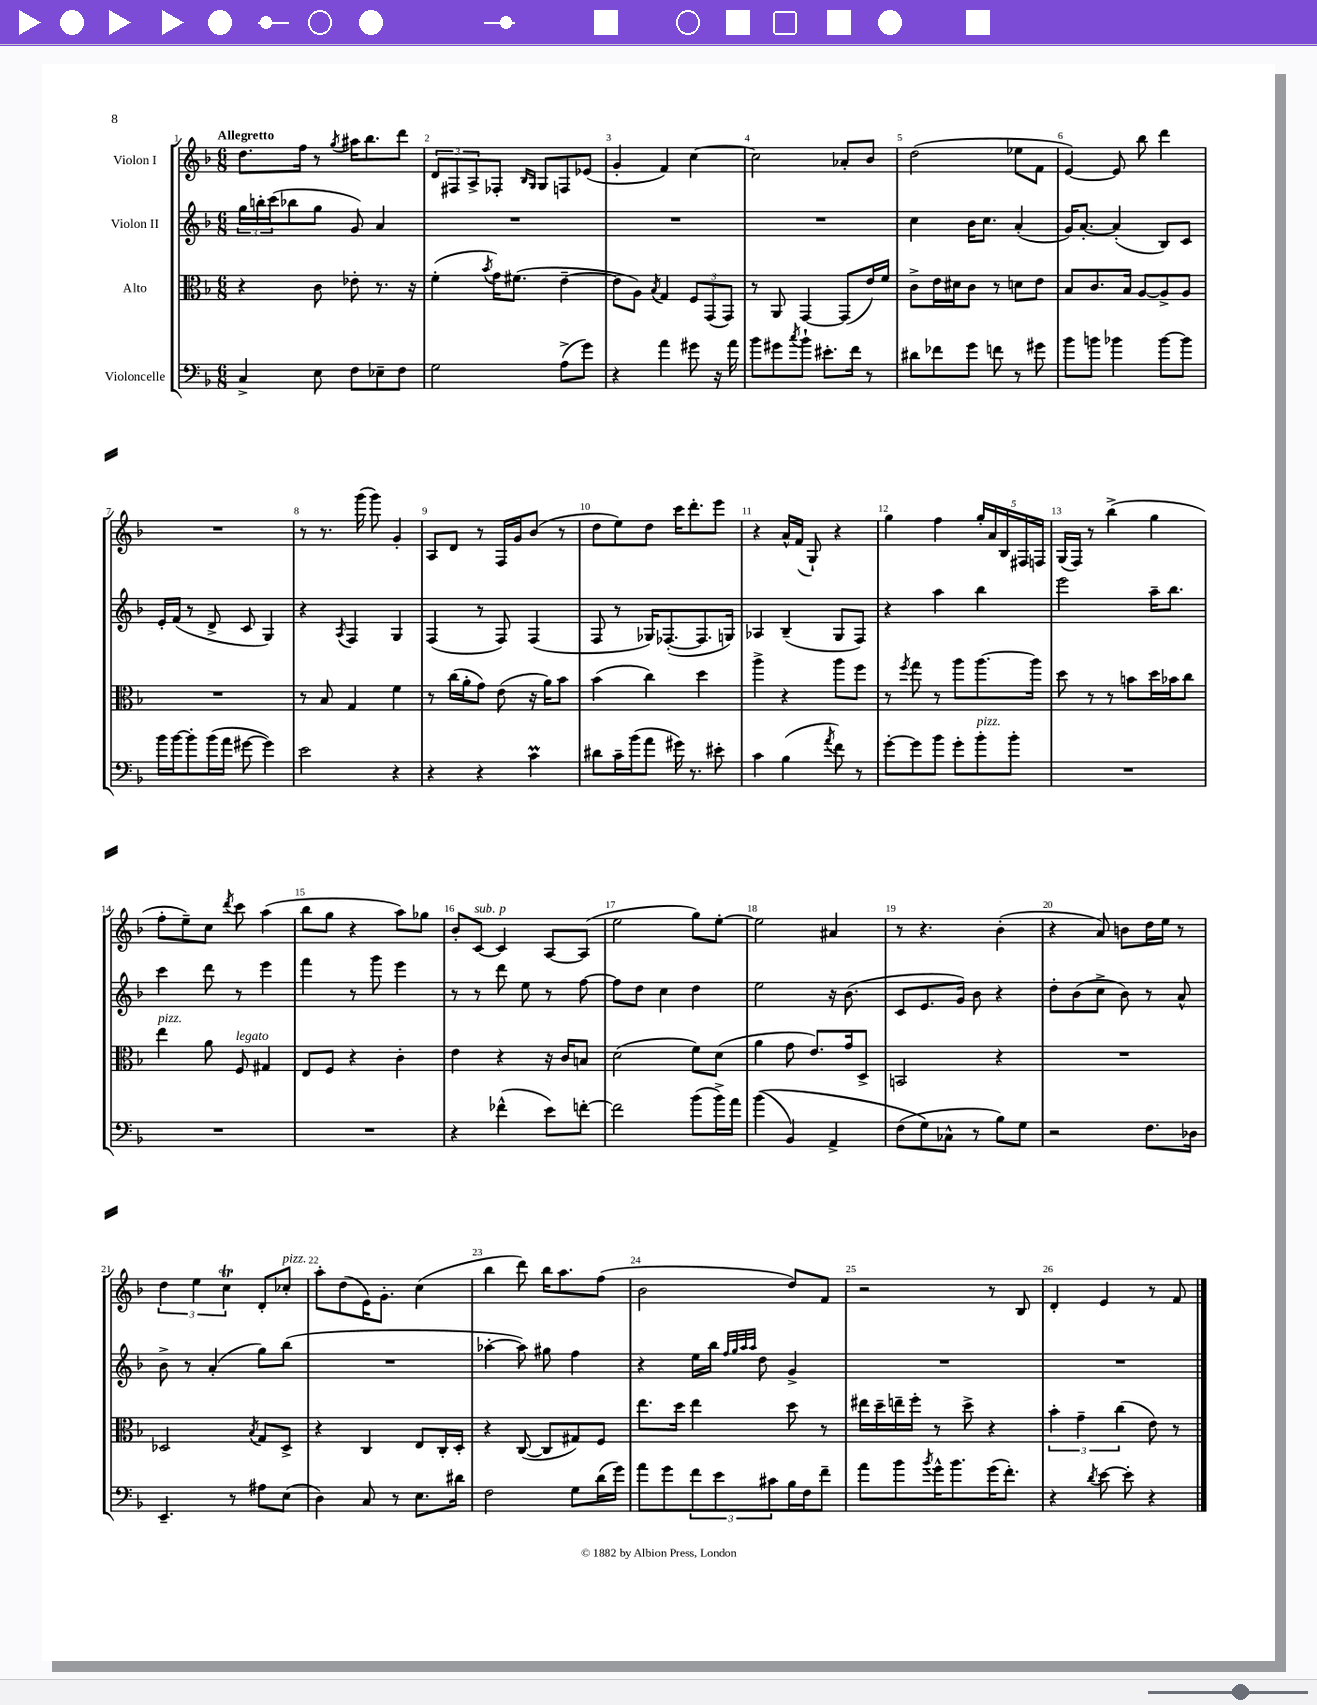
<<
\new StaffGroup <<
\new Staff = "s0" \with { instrumentName = "Violon I" } {
    \clef treble \key f \major \numericTimeSignature \time 6/8 \tempo "Allegretto"
    d''8. f''16 r8 \acciaccatura { g''8 } ais''16 bes''8. d'''8 |
    \tuplet 3/2 { d'8 fis8 a8-> } fes8-. \grace { bes16 g16 } g8 f8 ees'8( |
    g'4-. f'4) c''4~ |
    c''2 aes'8-. bes'8 |
    d''2( ees''8 f'8 |
    e'4~) e'8 bes''8 d'''4 |
    R2. |
    r8 r8. g'''16( g'''8) g'4-. |
    a8 d'8 r8 f16 g'16 bes'8( r8 |
    d''8 e''8) d''8 c'''16 d'''8.-. e'''8 |
    r4 a'16-^ f'16( g8-!) r4 |
    g''4 f''4 \tuplet 5/4 { g''16-. a'16 bes16 fis16 f16 } |
    g16( f16) r8 bes''4->( g''4 |
    f''8-. e''8--) c''8 \acciaccatura { d'''8 } c'''8 a''4( |
    bes''8 g''8 r4 a''8) ges''8 |
    bes'8-. c'8~^\markup { \italic "sub. p" } c'4 a8~ a8( |
    e''2 g''8) e''8~-. |
    e''2 ais'4 |
    r8 r4. bes'4-.( |
    r4 a'8) b'8 d''16 e''16 r8 |
    \tuplet 3/2 { d''4 e''4 c''4\trill } d'8-. ces''8-.^\markup { \italic "pizz." } |
    a''8-. d''8( e'16) g'8.-. c''4( |
    bes''4 d'''8) bes''16 a''8. f''8( |
    bes'2 d''8) f'8 |
    r2 r8 bes8 |
    d'4-. e'4 r8 f'8 \bar "|." |
}
\new Staff = "s1" \with { instrumentName = "Violon II" } {
    \clef treble \key f \major \numericTimeSignature \time 6/8
    \tuplet 3/2 { g''16 b''16-. c'''16( } bes''8 g''8 g'8) a'4 |
    R2. |
    R2. |
    R2. |
    c''4 bes'16 c''8. a'4-.( |
    g'16) a'8.~-. a'4-.( bes8) c'8 |
    e'16-. f'16( r8 d'8-> c'8 g4) |
    r4 \acciaccatura { a8 } f4 g4 |
    f4( r8 f8) f4( |
    f8 r8 ges16) fes8.~-.( fes8. g16) |
    aes4 bes4--( g8 f8) |
    r4 a''4 bes''4 |
    e'''2 a''16-- bes''8. |
    c'''4 d'''8 r8 e'''4 |
    f'''4 r8 g'''8 e'''4 |
    r8 r8 d'''8 e''8 r8 f''8~ |
    f''8 d''8 c''4 d''4 |
    e''2 r16 bes'8.( |
    c'8 e'8. g'16) bes'8 r4 |
    d''8-. bes'8( c''8-> bes'8) r8 a'8-^ |
    bes'8-> r8 a'4-.( g''8) bes''8( |
    R2. |
    aes''4~-. aes''8) gis''8 f''4 |
    r4 e''16 bes''16 \grace { f''32 g''32 a''32 a''32 } d''8 g'4-> |
    R2. |
    R2. \bar "|." |
}
\new Staff = "s2" \with { instrumentName = "Alto" } {
    \clef alto \key f \major \numericTimeSignature \time 6/8
    r4 c'8 ees'8-. r8. r16 |
    f'4-.( \acciaccatura { bes'8 } g'16) fis'8.( e'4~-- |
    e'8 a8) \acciaccatura { bes8 } g4 \tuplet 3/2 { f8 g,8( g,8) } |
    r8 a,8 g,4~ g,8( e'16) f'16 |
    c'8-> e'16 dis'16 c'8 r8 d'8 e'8 |
    bes8 c'8. bes16 a8~ a8-> a8 |
    R2. |
    r8 bes8 g4 f'4 |
    r8 c''16( a'16-. g'8) e'8( r16 a'16) bes'8 |
    bes'4( c''4) d''4 |
    a''4-> r4 a''8 f''8 |
    r8 \acciaccatura { f''8 } g''8 r8 a''8 a''8.~ a''16 |
    d''8 r8 r8 b'8 d''16 bes'16 c''8 |
    e''4^\markup { \italic "pizz." } a'8 f8^\markup { \italic "legato" } gis4 |
    e8 f8 r4 c'4-. |
    e'4 r4 r16 c'16 b8 |
    d'2( f'8) d'8( |
    a'4 g'8 e'8.) g'16 d8-> |
    b,2 r4 |
    R2. |
    des2 \acciaccatura { bes8 } g8 des8-> |
    r4 c4 e8 c16-. d16-. |
    r4 c8~( c8 gis8) f8 |
    e''8. d''16 e''4 d''8 r8 |
    eis''16 d''16-- e''16-- f''16-. r8 d''8-> r4 |
    \tuplet 3/2 { bes'4-. g'4-- c''4( } e'8) r8 \bar "|." |
}
\new Staff = "s3" \with { instrumentName = "Violoncelle" } {
    \clef bass \key f \major \numericTimeSignature \time 6/8
    c4-> e8 f8 ees8-- f8 |
    g2 a8->( g'8) |
    r4 a'4 gis'8 r16 a'16 |
    bes'8 gis'8 \acciaccatura { c''8 } bes'8-! eis'8.-. f'16 r8 |
    dis'8 fes'8 g'8 f'8 r8 gis'8 |
    bes'8 b'8 bes'4 bes'8~ bes'8 |
    bes'16 bes'16~ bes'8-. bes'16( a'16 gis'8~ gis'4) |
    e'2 r4 |
    r4 r4 c'4\prall |
    dis'8 c'16-- bes'16( a'8 gis'16) r8. eis'8-. |
    c'4 bes4( \acciaccatura { a'8 } f'8) r8 |
    g'8~-. g'8 bes'8 g'8-. bes'8-.^\markup { \italic "pizz." } bes'8-. |
    R2. |
    R2. |
    R2. |
    r4 fes'4-^( e'8) f'8~-. |
    f'2 bes'8( bes'16->) a'16 |
    bes'4(\( bes,4) a,4-> |
    f8( g8\) ces8-^ r8 bes8) g8 |
    r2 f8. des16 |
    e,4.-- r8 ais8 e8( |
    d4) c8 r8 e8. dis'16 |
    f2 g8 d'16( g'16) |
    a'8 g'8 \tuplet 3/2 { f'8 e'8 cis'8 } bes16 f16 f'8-- |
    a'8 bes'8 \acciaccatura { bes'8 } g'16-^ bes'8. g'16( f'8.-.) |
    r4 \acciaccatura { d'8 } e'8~ e'8-. r4 \bar "|." |
}
>>
>>
\layout { \context { \Score \override BarNumber.break-visibility = ##(#f #t #t) barNumberVisibility = #all-bar-numbers-visible } }
